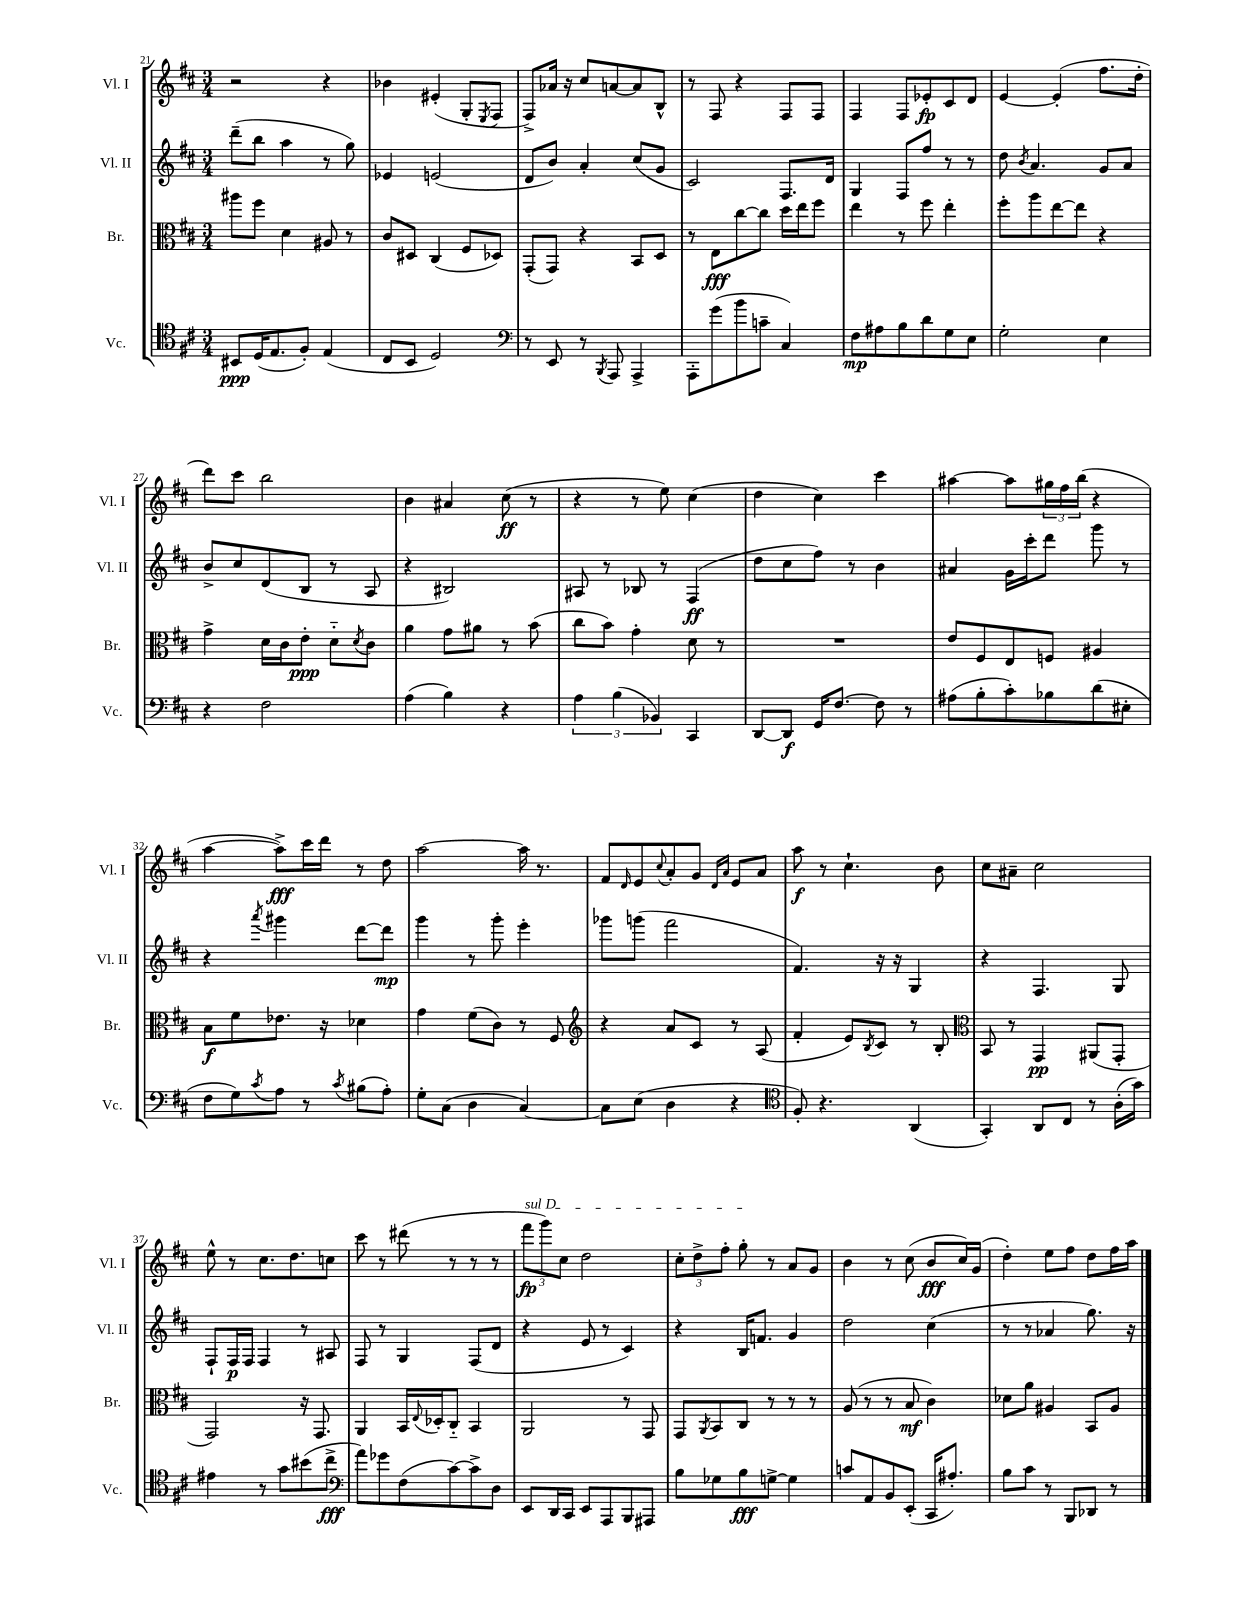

**kern	**dynam	**kern	**dynam	**kern	**dynam	**kern	**dynam
*part4	*part4	*part3	*part3	*part2	*part2	*part1	*part1
*staff4	*staff4	*staff3	*staff3	*staff2	*staff2	*staff1	*staff1
*I"Vc.	*	*I"Br.	*	*I"Vl. II	*	*I"Vl. I	*
*I'Vc.	*	*I'Br.	*	*I'Vl. II	*	*I'Vl. I	*
*clefC4	*	*clefC3	*	*clefG2	*	*clefG2	*
*k[f#c#]	*	*k[f#c#]	*	*k[f#c#]	*	*k[f#c#]	*
*M3/4	*	*M3/4	*	*M3/4	*	*M3/4	*
=21	=21	=21	=21	=21	=21	=21	=21
8BB#X/L	ppp	8aa#X\L	.	(8ddd~\L	.	2r	.
(16D/K	.	8ff#\J	.	8bb\J	.	.	.
8.E/	.	.	.	.	.	.	.
.	.	4d\	.	4aa\	.	.	.
8F#'/J)	.	.	.	.	.	.	.
(4E/	.	8A#X/	.	8r	.	4r	.
.	.	8r	.	8gg\)	.	.	.
=22	=22	=22	=22	=22	=22	=22	=22
8C#/L	.	8c#/L	.	4e-X/	.	4b-X\	.
8BB/J	.	8D#X/J	.	.	.	.	.
2D/)	.	(4C#/	.	(2en/	.	(4e#X'/	.
.	.	8F#/L	.	.	.	8G'/L	.
.	.	.	.	.	.	8qE/	.
.	.	8D-X/J)	.	.	.	8F#/J	.
=23	=23	=23	=23	=23	=23	=23	=23
*clefF4	*	*	*	*	*	*	*
8r	.	(8GG'/L	.	8d/L	.	8F#^/L)	.
8EE/	.	8GG/J)	.	8b/J)	.	16a-X/Jk	.
.	.	.	.	.	.	16r	.
8r	.	4r	.	4a'/	.	8cc#/L	.
8qBBB/	.	.	.	.	.	.	.
8AAA/	.	.	.	.	.	[8an/	.
4AAA^/	.	8BB/L	.	(8cc#/L	.	8a/]	.
.	.	8D/J	.	8g/J	.	8B^^/J	.
=24	=24	=24	=24	=24	=24	=24	=24
8AAA'\L	.	8r	.	2c#/)	.	8r	.
(8g\	.	8E\L	fff	.	.	8F#/	.
8b\	.	[8cc#\	.	.	.	4r	.
8cn~\J	.	8cc#\J]	.	.	.	.	.
4C#/)	.	16dd\LL	.	8.F#/L	.	8F#/L	.
.	.	16ee\J	.	.	.	.	.
.	.	8ff#\J	.	.	.	8F#/J	.
.	.	.	.	16d/Jk	.	.	.
=25	=25	=25	=25	=25	=25	=25	=25
8F#\L	mp	4ee\	.	4G/	.	4F#/	.
8A#X\	.	.	.	.	.	.	.
8B\	.	8r	.	8F#/L	.	8F#/L	.
8d\	.	8ff#\	.	8ff#/J	.	8e-X'/	fp
8G\	.	4ee'\	.	8r	.	8c#/	.
8E\J	.	.	.	8r	.	8d/J	.
=26	=26	=26	=26	=26	=26	=26	=26
2G'\	.	8ff#'\L	.	8dd\	.	[4e/	.
.	.	.	.	8qb/	.	.	.
.	.	8aa\	.	4.a/	.	.	.
.	.	[8ee\	.	.	.	(4e'/]	.
.	.	8ee\J]	.	.	.	.	.
4E\	.	4r	.	8g/L	.	8.ff#\L	.
.	.	.	.	8a/J	.	.	.
.	.	.	.	.	.	16dd'\Jk	.
!!LO:LB:g=z
=27	=27	=27	=27	=27	=27	=27	=27
4r	.	4g^\	.	8b^/L	.	8ddd\L)	.
.	.	.	.	8cc#/	.	8ccc#\J	.
2F#\	.	16d\LL	.	(8d/	.	2bb\	.
.	.	16c#\J	.	.	.	.	.
.	.	8e'\J	ppp	8B/J	.	.	.
.	.	8d\L	.	8r	.	.	.
.	.	8qd/	.	.	.	.	.
.	.	8c#\J	.	8A/	.	.	.
=28	=28	=28	=28	=28	=28	=28	=28
(4A\	.	4a\	.	4r	.	4b\	.
4B\)	.	8g\L	.	2B#X/)	.	4a#X/	.
.	.	8a#X\J	.	.	.	.	.
4r	.	8r	.	.	.	(8cc#\	ff
.	.	(8b\	.	.	.	8r	.
=29	=29	=29	=29	=29	=29	=29	=29
6A\	.	8cc#\L	.	8A#X/	.	4r	.
.	.	8b\J)	.	8r	.	.	.
(6B\	.	.	.	.	.	.	.
.	.	4g'\	.	8B-X/	.	8r	.
6BB-X/)	.	.	.	.	.	.	.
.	.	.	.	8r	.	8ee\)	.
4CC#/	.	8d\	.	(4F#/	ff	(4cc#\	.
.	.	8r	.	.	.	.	.
=30	=30	=30	=30	=30	=30	=30	=30
[8DD/L	.	2.r	.	8dd\L	.	4dd\	.
8DD/J]	f	.	.	8cc#\	.	.	.
16GG/KL	.	.	.	8ff#\J)	.	4cc#\)	.
[8.F#/J	.	.	.	.	.	.	.
.	.	.	.	8r	.	.	.
8F#\]	.	.	.	4b\	.	4ccc#\	.
8r	.	.	.	.	.	.	.
=31	=31	=31	=31	=31	=31	=31	=31
(8A#X\L	.	8e/L	.	4a#X/	.	[4aa#X\	.
8B'\	.	8F#/	.	.	.	.	.
8c#'\)	.	8E/	.	16g\LL	.	8aa#\L]	.
.	.	.	.	16ccc#'\J	.	.	.
8B-X\	.	8Fn/J	.	8ddd\J	.	24gg#X\L	.
.	.	.	.	.	.	24ff#\	.
.	.	.	.	.	.	(24bb\JJ	.
(8d\	.	4A#X/	.	8ggg\	.	4r	.
8E#X'\J	.	.	.	8r	.	.	.
!!LO:LB:g=z
=32	=32	=32	=32	=32	=32	=32	=32
8F#\L	.	8B\L	f	4r	.	[4aa\	.
8G\)	.	8f#\	.	.	.	.	.
8qc#/	.	.	.	8qaaa/	.	.	.
8A\J	.	8.e-X\J	.	4ggg#X\	.	8aa^\L])	fff
8r	.	.	.	.	.	16ccc#\L	.
.	.	16r	.	.	.	16ddd\JJ	.
8qc#/	.	.	.	.	.	.	.
(8B#X\L	.	4d-X\	.	[8ddd\L	.	8r	.
8A'\J)	.	.	.	8ddd\J]	mp	8dd\	.
=33	=33	=33	=33	=33	=33	=33	=33
8G'\L	.	4g\	.	4ggg\	.	[2aa\	.
(8C#\J	.	.	.	.	.	.	.
4D\	.	(8f#\L	.	8r	.	.	.
.	.	8c#\J)	.	8ggg'\	.	.	.
[4C#/)	.	8r	.	4eee'\	.	16aa\]	.
.	.	.	.	.	.	8.r	.
.	.	8F#/	.	.	.	.	.
=34	=34	=34	=34	=34	=34	=34	=34
*	*	*clefG2	*	*	*	*	*
8C#\L]	.	4r	.	8ggg-X\L	.	8f#/L	.
.	.	.	.	.	.	16qqd/	.
(8E\J	.	.	.	(8gggn\J	.	8e/	.
.	.	.	.	.	.	8qqcc#/	.
4D\	.	8a/L	.	2fff#\	.	8a'/	.
.	.	8c#/J	.	.	.	8g/J	.
.	.	.	.	.	.	16qqd/LL	.
.	.	.	.	.	.	16qqa/JJ	.
4r	.	8r	.	.	.	8e/L	.
.	.	(8A/	.	.	.	8a/J	.
=35	=35	=35	=35	=35	=35	=35	=35
*clefC4	*	*	*	*	*	*	*
8F#'/)	.	4f#'/	.	4.f#/)	.	8aa\	f
4.r	.	.	.	.	.	8r	.
.	.	8e/L)	.	.	.	4.cc#`\	.
.	.	8qB/	.	.	.	.	.
.	.	8c#/J	.	16r	.	.	.
.	.	.	.	16r	.	.	.
(4AA/	.	8r	.	4G/	.	.	.
.	.	8B'/	.	.	.	8b\	.
=36	=36	=36	=36	=36	=36	=36	=36
*	*	*clefC3	*	*	*	*	*
4GG'/)	.	8BB/	.	4r	.	8cc#\L	.
.	.	8r	.	.	.	8a#X~\J	.
8AA/L	.	4GG/	pp	4.F#/	.	2cc#\	.
8C#/J	.	.	.	.	.	.	.
8r	.	(8AA#X/L	.	.	.	.	.
(16A'\LL	.	8GG'/J	.	8G/	.	.	.
16g\JJ)	.	.	.	.	.	.	.
!!LO:LB:g=z
=37	=37	=37	=37	=37	=37	=37	=37
4e#X\	.	2GG/)	.	8F#`/L	.	8ee^^\	.
.	.	.	.	16F#/L	p	8r	.
.	.	.	.	16F#/JJ	.	.	.
8r	.	.	.	4F#/	.	8.cc#\L	.
8g\L	.	.	.	.	.	.	.
.	.	.	.	.	.	8.dd\	.
(8b#X\	.	16r	.	8r	.	.	.
.	.	8.GG/	.	.	.	.	.
8cc#^\J	fff	.	.	8A#X/	.	8ccn\J	.
=38	=38	=38	=38	=38	=38	=38	=38
*clefF4	*	*	*	*	*	*	*
8a\L)	.	4AA/	.	8F#/	.	8ccc#\	.
8g-X\	.	.	.	8r	.	8r	.
(8F#\	.	16BB/LL	.	4G/	.	(8ddd#X\	.
.	.	8qqE/	.	.	.	.	.
.	.	16D-X'/J	.	.	.	.	.
[8c#\)	.	8C#/J	.	.	.	8r	.
8c#^\]	.	4BB/	.	(8F#/L	.	8r	.
8D\J	.	.	.	8d/J	.	8r	.
=39	=39	=39	=39	=39	=39	=39	=39
!	!	!	!	!	!	!LO:TX:a:i:t=sul D	!
8EE/L	.	2AA/	.	4r	.	12fff#\L	fp
.	.	.	.	.	.	12ggg\)	.
16DD/L	.	.	.	.	.	.	.
.	.	.	.	.	.	12cc#\J	.
16CC#/JJ	.	.	.	.	.	.	.
8EE/L	.	.	.	8e/	.	2dd\	.
8AAA/	.	.	.	8r	.	.	.
8BBB/	.	8r	.	4c#/)	.	.	.
8AAA#X/J	.	8GG/	.	.	.	.	.
=40	=40	=40	=40	=40	=40	=40	=40
8B\L	.	8GG/L	.	4r	.	12cc#'\L	.
.	.	.	.	.	.	12dd^\	.
.	.	8qAA/	.	.	.	.	.
8G-X\	.	8BB/	.	.	.	.	.
.	.	.	.	.	.	12ff#'\J	.
8B\	fff	8C#/J	.	16B/KL	.	8gg'\	.
.	.	.	.	8.fn/J	.	.	.
[8Gn^\J	.	8r	.	.	.	8r	.
4G\]	.	8r	.	4g/	.	8a/L	.
.	.	8r	.	.	.	8g/J	.
=41	=41	=41	=41	=41	=41	=41	=41
8cn/L	.	(8A/	.	2dd\	.	4b\	.
8AA/	.	8r	.	.	.	.	.
8BB/	.	8r	.	.	.	8r	.
(8EE'/J	.	8B/	mf	.	.	(8cc#\	.
16CC#/KL	.	4c#\)	.	(4cc#\	.	8b/L	fff
8.A#X'/J)	.	.	.	.	.	.	.
.	.	.	.	.	.	16cc#/L)	.
.	.	.	.	.	.	(16g/JJ	.
=42	=42	=42	=42	=42	=42	=42	=42
8B\L	.	8d-X\L	.	8r	.	4dd'\)	.
8c#\J	.	8a\J	.	8r	.	.	.
8r	.	4A#X/	.	4a-X/	.	8ee\L	.
8BBB/L	.	.	.	.	.	8ff#\J	.
8DD-X/J	.	8BB/L	.	8.gg\)	.	8dd\L	.
8r	.	8A#/J	.	.	.	16ff#\L	.
.	.	.	.	16r	.	16aa\JJ	.
==	==	==	==	==	==	==	==
*-	*-	*-	*-	*-	*-	*-	*-
